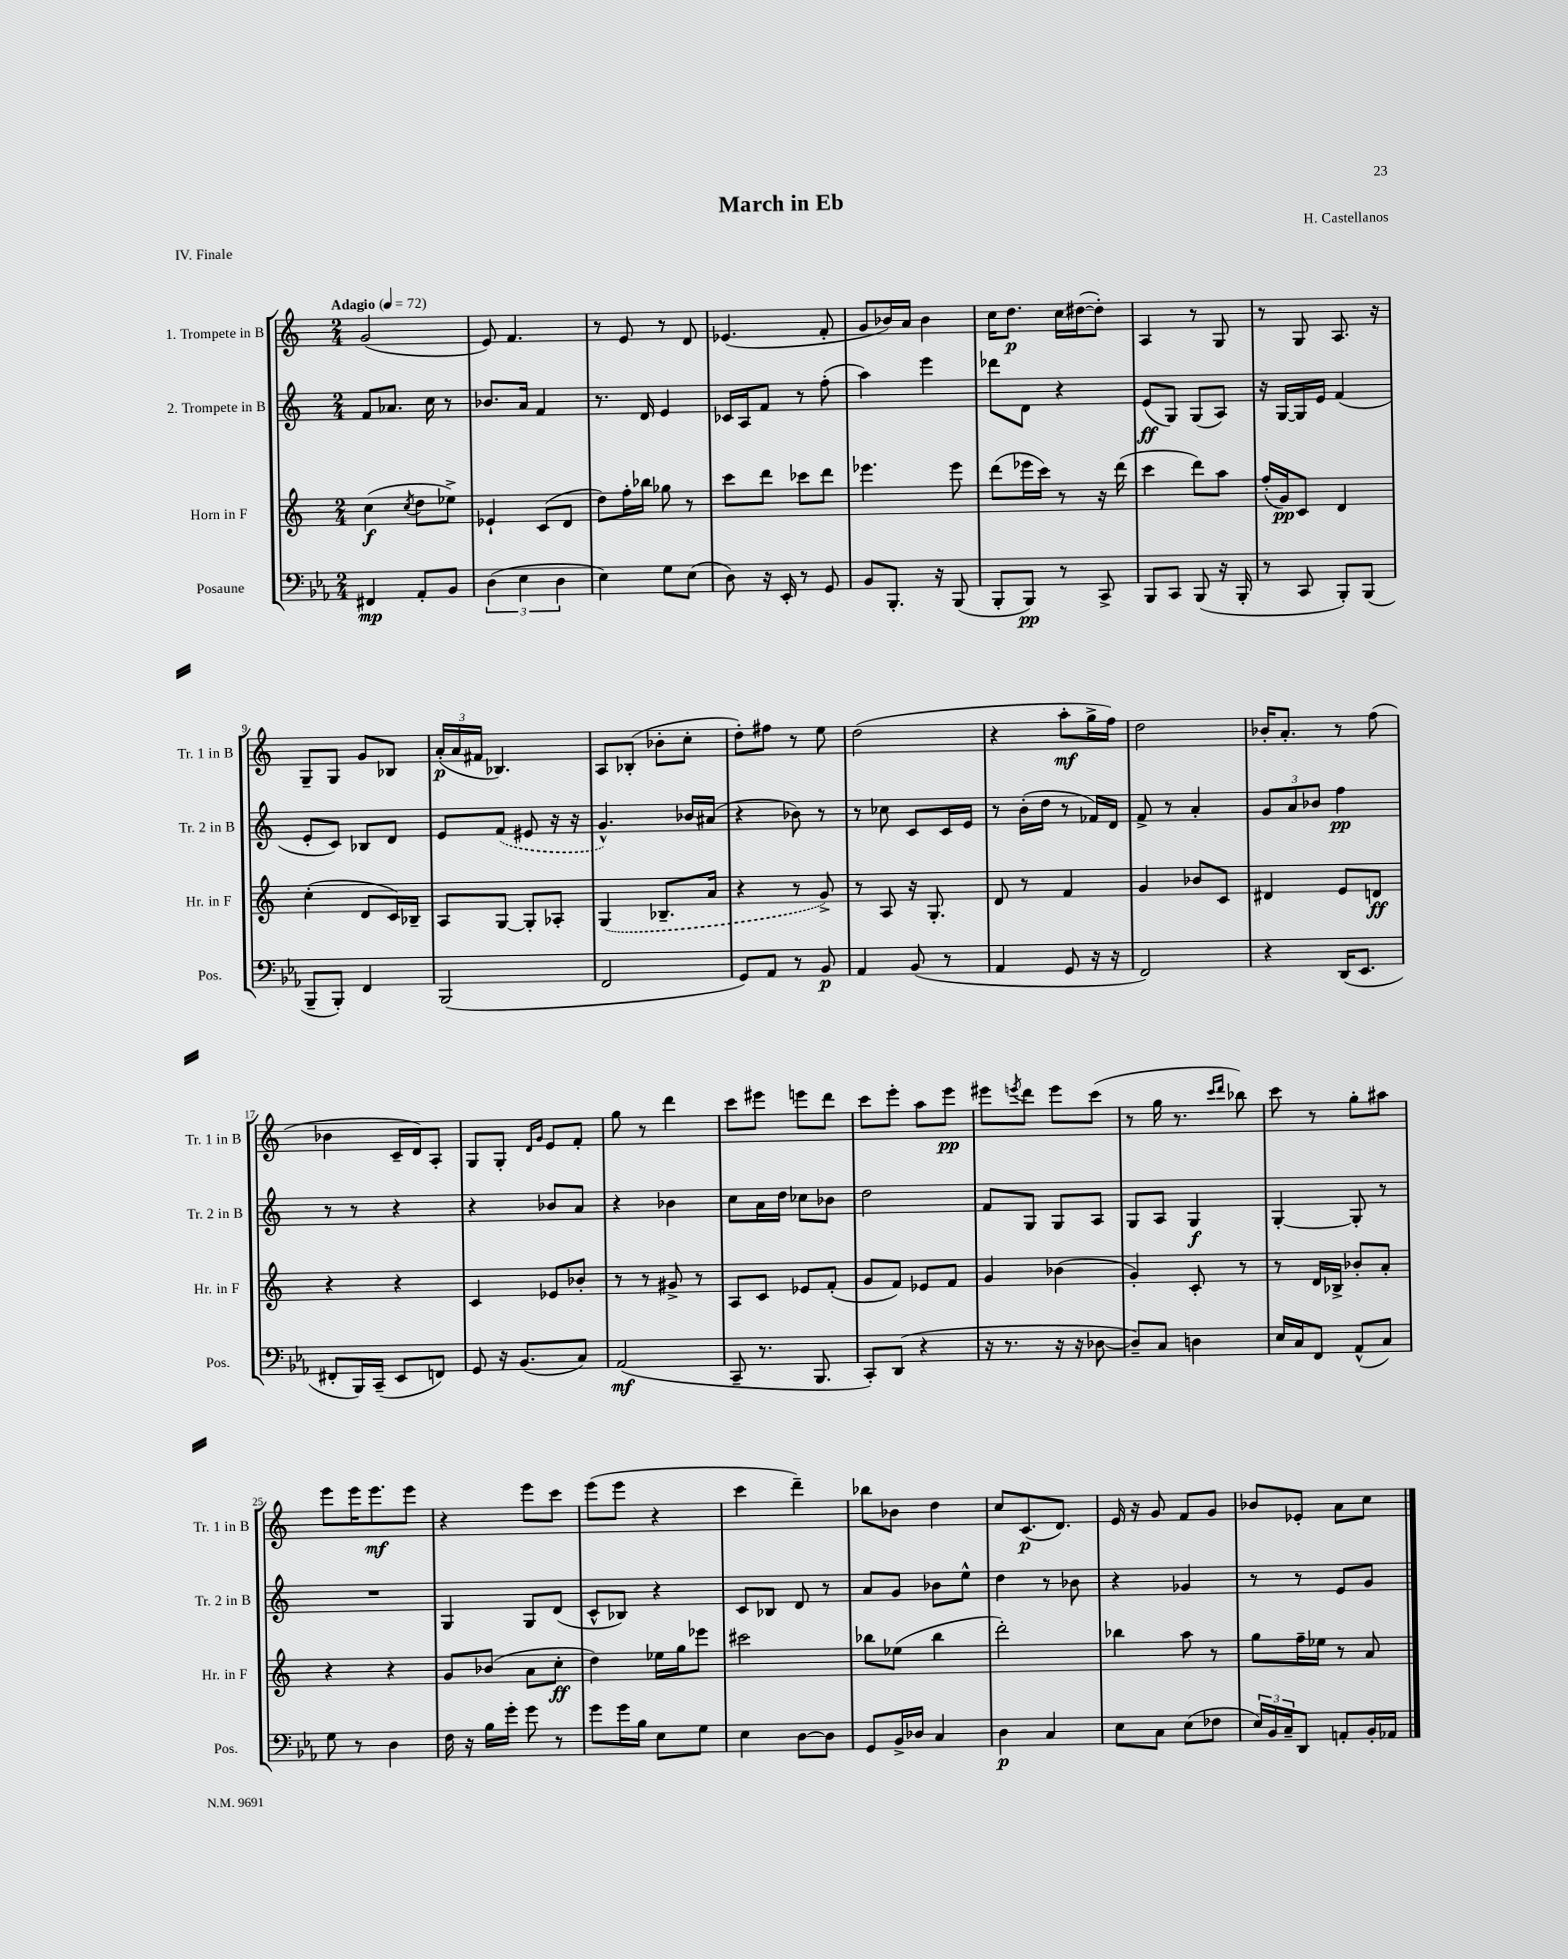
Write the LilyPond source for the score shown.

\header { title = "March in Eb" composer = "H. Castellanos" piece = "IV. Finale" }
<<
\new StaffGroup <<
\new Staff = "s0" \with { instrumentName = "1. Trompete in B" shortInstrumentName = "Tr. 1 in B" } {
    \clef treble \key c \major \numericTimeSignature \time 2/4 \tempo "Adagio" 4 = 72
    g'2( |
    e'8) f'4. |
    r8 e'8 r8 d'8 |
    ees'4.( f'8-. |
    g'8 bes'16) a'16 bes'4 |
    c''16 d''8.\p c''16 dis''16~( dis''8-.) |
    a4 r8 g8 |
    r8 g8 a8. r16 |
    g8-- g8 g'8 bes8 |
    \tuplet 3/2 { a'16-.\p( a'16 fis'16 } bes4.) |
    a8 bes8-.( bes'8-. c''8-. |
    d''8-.) fis''8 r8 e''8 |
    d''2( |
    r4 a''8-.\mf g''16-> f''16) |
    d''2 |
    bes'16-. a'8.-. r8 f''8( |
    bes'4 c'16-- d'16) a8-. |
    g8 g8-. \grace { d'16 g'16 } e'8 f'8-. |
    g''8 r8 d'''4 |
    c'''8 eis'''8 e'''8 d'''8 |
    c'''8 e'''8-. a''8 e'''8\pp |
    eis'''8 \acciaccatura { e'''8 } d'''8 e'''8 c'''8( |
    r8 g''16 r8. \grace { c'''16 d'''16 } bes''8) |
    c'''8 r8 g''8-. ais''8 |
    e'''8 e'''16 e'''8.\mf e'''8 |
    r4 e'''8 c'''8 |
    e'''8( e'''8 r4 |
    c'''4 d'''4--) |
    bes''8 bes'8 d''4 |
    c''8 c'8.\p( d'8.) |
    e'16 r16 g'8 f'8 g'8 |
    bes'8 ees'8-. a'8 c''8 \bar "|." |
}
\new Staff = "s1" \with { instrumentName = "2. Trompete in B" shortInstrumentName = "Tr. 2 in B" } {
    \clef treble \key c \major \numericTimeSignature \time 2/4
    f'8 aes'8. c''16 r8 |
    bes'8. a'16 f'4 |
    r8. d'16 e'4 |
    ces'16 a16 f'8 r8 f''8-.( |
    a''4) e'''4 |
    des'''8 d'8 r4 |
    e'8\ff( g8) g8( a8) |
    r16 g16~ g16 e'16 f'4( |
    e'8-. c'8) bes8 d'8 |
    e'8 \once \slurDashed f'8( eis'8 r16 r16 |
    g'4.-^) bes'16 ais'16( |
    r4 bes'8) r8 |
    r8 ces''8 c'8 c'16 e'16 |
    r8 b'16-.( d''16 r8 fes'16) d'16 |
    f'8-> r8 a'4-. |
    \tuplet 3/2 { g'8 a'8 bes'8 } f''4\pp |
    r8 r8 r4 |
    r4 bes'8 a'8 |
    r4 bes'4 |
    c''8 a'16 d''16 ces''8 bes'8 |
    d''2 |
    f'8 g8 g8 a8 |
    g8 a8 g4\f |
    g4~-. g8-. r8 |
    R2 |
    g4 g8 d'8( |
    c'8-^ bes8) r4 |
    c'8 bes8 d'8 r8 |
    a'8 g'8 bes'8 e''8-^ |
    d''4 r8 bes'8 |
    r4 ges'4 |
    r8 r8 e'8 g'8 \bar "|." |
}
\new Staff = "s2" \with { instrumentName = "Horn in F" shortInstrumentName = "Hr. in F" } {
    \clef treble \key c \major \numericTimeSignature \time 2/4
    c''4\f( \acciaccatura { c''8 } d''8 ees''8->) |
    ees'4-! c'8( d'8 |
    d''8) f''16-. bes''16 ges''8 r8 |
    c'''8 d'''8 ces'''8 d'''8 |
    ees'''4. ees'''8 |
    d'''8( ees'''16 c'''16) r8 r16 d'''16( |
    c'''4 d'''8) a''8 |
    f''16-.( g'16\pp) c'8 d'4 |
    c''4-.( d'8 c'16) bes16-- |
    a8 g8~ g8-. aes8-. |
    \once \slurDashed g4( bes8.-- a'16 |
    r4 r8 g'8->) |
    r8 a8 r16 g8.-. |
    d'8 r8 f'4 |
    g'4 bes'8 c'8 |
    dis'4 e'8 d'8\ff |
    r4 r4 |
    c'4 ees'8 bes'8-. |
    r8 r8 gis'8-> r8 |
    a8 c'8 ees'8 f'8-.( |
    g'8 f'8) ees'8 f'8 |
    g'4 bes'4( |
    g'4-.) c'8-. r8 |
    r8 d'16 bes16-> bes'8-. a'8-. |
    r4 r4 |
    g'8 bes'8( a'8 c''8-.\ff |
    d''4) ees''16 g''16 ees'''8 |
    cis'''2 |
    bes''8 ees''8( bes''4 |
    d'''2-.) |
    bes''4 a''8 r8 |
    g''8 f''16-- ees''16 r8 a'8 \bar "|." |
}
\new Staff = "s3" \with { instrumentName = "Posaune" shortInstrumentName = "Pos." } {
    \clef bass \key ees \major \numericTimeSignature \time 2/4
    fis,4\mp aes,8-. bes,8 |
    \tuplet 3/2 { d4( ees4 d4 } |
    ees4) g8 ees8( |
    d8) r16 ees,16-. r8 g,8 |
    bes,8 bes,,8.-. r16 bes,,8( |
    bes,,8-. bes,,8\pp) r8 c,8-> |
    bes,,8 c,8 bes,,8( r16 bes,,16-. |
    r8 c,8 bes,,8-.) bes,,8( |
    bes,,8-- bes,,8-.) f,4 |
    bes,,2( |
    f,2 |
    g,8) aes,8 r8 bes,8\p |
    aes,4 bes,8( r8 |
    aes,4 g,8 r16 r16 |
    f,2) |
    r4 d,16( ees,8. |
    fis,8-. bes,,16) c,16--( ees,8 f,8) |
    g,8 r16 bes,8.( c8) |
    aes,2\mf( |
    c,8-- r8. bes,,8. |
    c,8-.) d,8( r4 |
    r16 r8. r16 r16 des8~ |
    des8--) c8 d4 |
    ees16 c16 f,8 aes,8-^( c8) |
    g8 r8 d4 |
    f16 r16 bes16 g'16-. g'8 r8 |
    g'8 g'16 bes16 ees8 g8 |
    ees4 d8~ d8 |
    g,8 bes,16-> des16 c4 |
    d4\p c4 |
    ees8 c8 ees8( fes8 |
    \tuplet 3/2 { ees16) bes,16 c16-- } d,8 a,8-. bes,16-. aes,16 \bar "|." |
}
>>
>>
